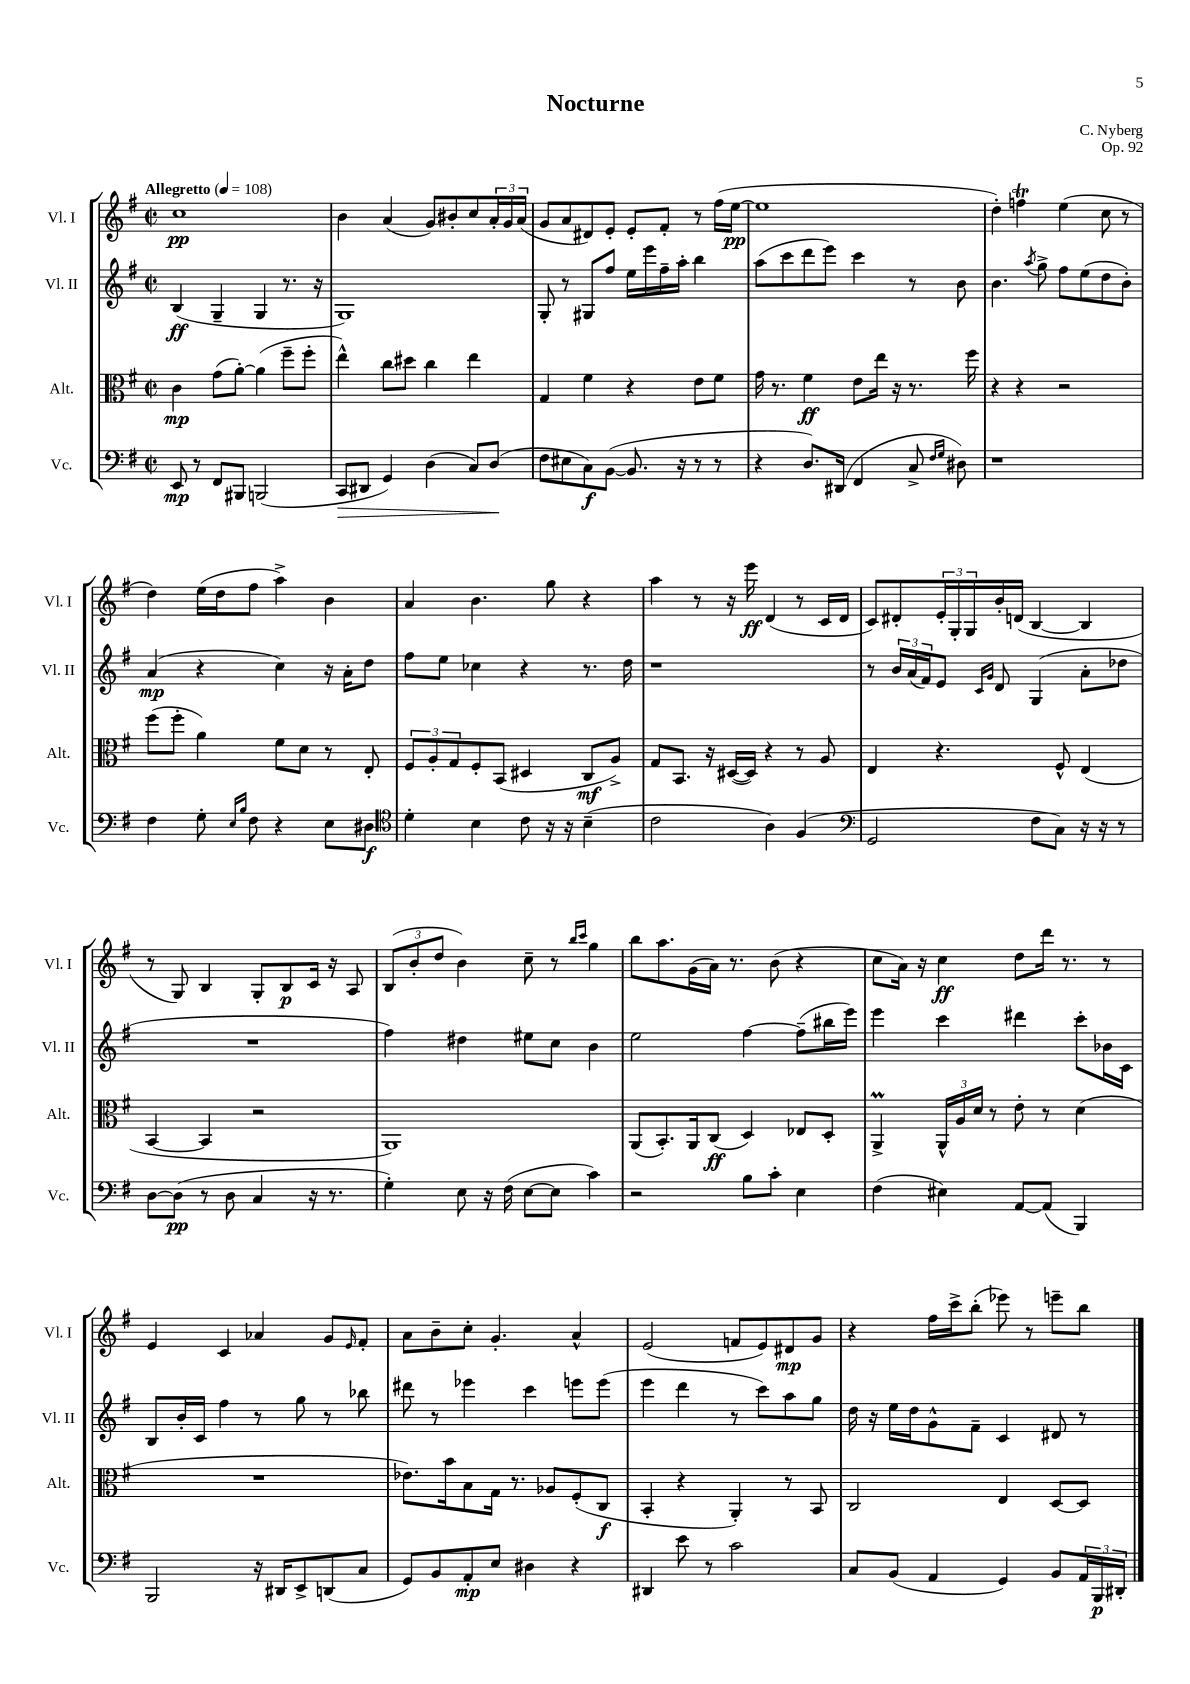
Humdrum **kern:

**kern	**kern	**kern	**kern
*staff4	*staff3	*staff2	*staff1
*clefF4	*clefC3	*clefG2	*clefG2
*k[f#]	*k[f#]	*k[f#]	*k[f#]
*M2/2	*M2/2	*M2/2	*M2/2
*met(c|)	*met(c|)	*met(c|)	*met(c|)
*MM108	*MM108	*MM108	*MM108
8EE	4c	(4B	1cc
8r	.	.	.
8FF#	(8g	4G~	.
8BBB#	[8a')	.	.
(2BBB	(4a]	4G	.
.	8ff#~	8.r	.
.	8ff#'	.	.
.	.	16r	.
=	=	=	=
8CC	4ee^^)	1G)	4b
8DD#	.	.	.
4GG)	8cc	.	(4a
.	8dd#	.	.
(4D	4cc	.	8g)
.	.	.	8b#'
8C)	4ee	.	8cc
(8D	.	.	24a'
.	.	.	24g
.	.	.	(24a
=	=	=	=
8F#	4G	8G'	8g
8E#	.	8r	8a
8C)	4f#	8G#	8d#)
([8BB	.	8ff#	8e'
8.BB]	4r	16ee	8e'
.	.	16eee	.
.	.	16ff#~	8f#'
16r	.	16aa'	.
8r	8e	4bb	8r
8r	8f#	.	(16ff#
.	.	.	[16ee
=	=	=	=
4r	16g	(8aa	1ee]
.	8.r	.	.
.	.	8ccc	.
8.D)	4f#	8ddd	.
.	.	8eee)	.
(16DD#	.	.	.
4FF#	8e	4ccc	.
.	16ee	.	.
.	16r	.	.
8C^	8.r	8r	.
16qqF#	.	.	.
16qqG	.	.	.
8D#)	.	8b	.
.	16ff#	.	.
=	=	=	=
1r	4r	4.b	4dd')
.	4r	.	4ff
.	.	8qaa	.
.	.	8gg^	.
.	2r	8ff#	(4ee
.	.	(8ee	.
.	.	8dd	8cc
.	.	8b')	8r
=	=	=	=
4F#	(8ff#	(4a	4dd)
.	8ff#'	.	.
8G'	4a)	4r	(16ee
.	.	.	16dd
16qqE	.	.	.
16qqB	.	.	.
8F#	.	.	8ff#
4r	8f#	4cc)	4aa^)
.	8d	.	.
8E	8r	16r	4b
.	.	16a'	.
8D#	8E'	8dd	.
=	=	=	=
*clefC4	*	*	*
4d'	12F#	8ff#	4a
.	12A'	.	.
.	.	8ee	.
.	12G	.	.
4B	8F#'	4cc-	4.b
.	(8BB	.	.
8c	4D#	4r	.
16r	.	.	8gg
16r	.	.	.
(4B~	8C	8.r	4r
.	8A^)	.	.
.	.	16dd	.
=	=	=	=
2c	8G	1r	4aa
.	8.BB	.	.
.	.	.	8r
.	16r	.	.
.	([16D#	.	16r
.	16D#])	.	16eee
4A)	4r	.	(4d
(4F#	8r	.	8r
.	8A	.	16c
.	.	.	16d
=	=	=	=
*clefF4	*	*	*
2GG	4E	8r	8c)
.	.	24b	8d#'
.	.	(24a	.
.	.	24f#)	.
.	4.r	8e	24e'
.	.	.	24G'
.	.	.	24G
.	.	16qqc	.
.	.	16qqg	.
.	.	8d	16b'
.	.	.	(16d
8F#	.	(4G	[4B
8C)	8F#^^	.	.
16r	(4E	8a'	4B]
16r	.	.	.
8r	.	8dd-	.
=	=	=	=
[8D	[4BB	1r	8r
(8D]	.	.	8G)
8r	4BB]	.	4B
8D	.	.	.
4C	2r	.	8G'
.	.	.	8B
16r	.	.	16c
8.r	.	.	16r
.	.	.	8A
=	=	=	=
4G')	1AA)	4ff#)	(12B
.	.	.	12b'
.	.	.	12dd
8E	.	4dd#	4b)
16r	.	.	.
(16F#	.	.	.
[8E	.	8ee#	8cc~
8E]	.	8cc	8r
.	.	.	16qqbb
.	.	.	16qqccc
4c)	.	4b	4gg
=	=	=	=
2r	(8AA	2ee	8bb
.	8.BB')	.	8.aa
.	16AA	.	(16g
.	(8C	.	16a)
.	.	.	8.r
8B	4D)	[4ff#	.
8c'	.	.	(8b
4E	8E-	(8ff#~]	4r
.	8D'	16bb#	.
.	.	16eee)	.
=	=	=	=
(4F#	4AA^	4eee	8cc
.	.	.	16a)
.	.	.	16r
4E#)	24AA^^	4ccc	4cc
.	24A	.	.
.	24d	.	.
.	8r	.	.
[8AA	8e'	4ddd#	8dd
(8AA]	8r	.	16ddd
.	.	.	8.r
4BBB)	(4d	8ccc'	.
.	.	16b-	8r
.	.	16c	.
=	=	=	=
2BBB	1r	8B	4e
.	.	16b'	.
.	.	16c	.
.	.	4ff#	4c
16r	.	8r	4a-
16DD#	.	.	.
8EE^	.	8gg	.
(8DD	.	8r	8g
.	.	.	16qqe
8C	.	8bb-	8f#'
=	=	=	=
8GG)	8.e-)	8ddd#	8a
8BB	.	8r	8b~
.	16b	.	.
8AA'	8B	4eee-	8cc'
8E	16G	.	4.g'
.	8.r	.	.
4D#	.	4ccc	.
.	8A-	.	.
4r	(8F#'	8eee	4a^^
.	8C	(8eee	.
=	=	=	=
4DD#	4BB'	4eee	(2e
8e	4r	4ddd	.
8r	.	.	.
2c	4AA')	8r	8f
.	.	8ccc)	8e)
.	8r	8aa	8d#
.	8BB	8gg	8g
=	=	=	=
8C	2C	16dd	4r
.	.	16r	.
(8BB	.	16ee	.
.	.	16dd	.
4AA	.	8g^^	16ff#
.	.	.	16ccc^
.	.	8f#~	(8bb'
4GG)	4E	4c	8eee-)
.	.	.	8r
8BB	[8D	8d#	8eee~
24AA	8D]	8r	8bb
24BBB	.	.	.
24DD#'	.	.	.
==	==	==	==
*-	*-	*-	*-
